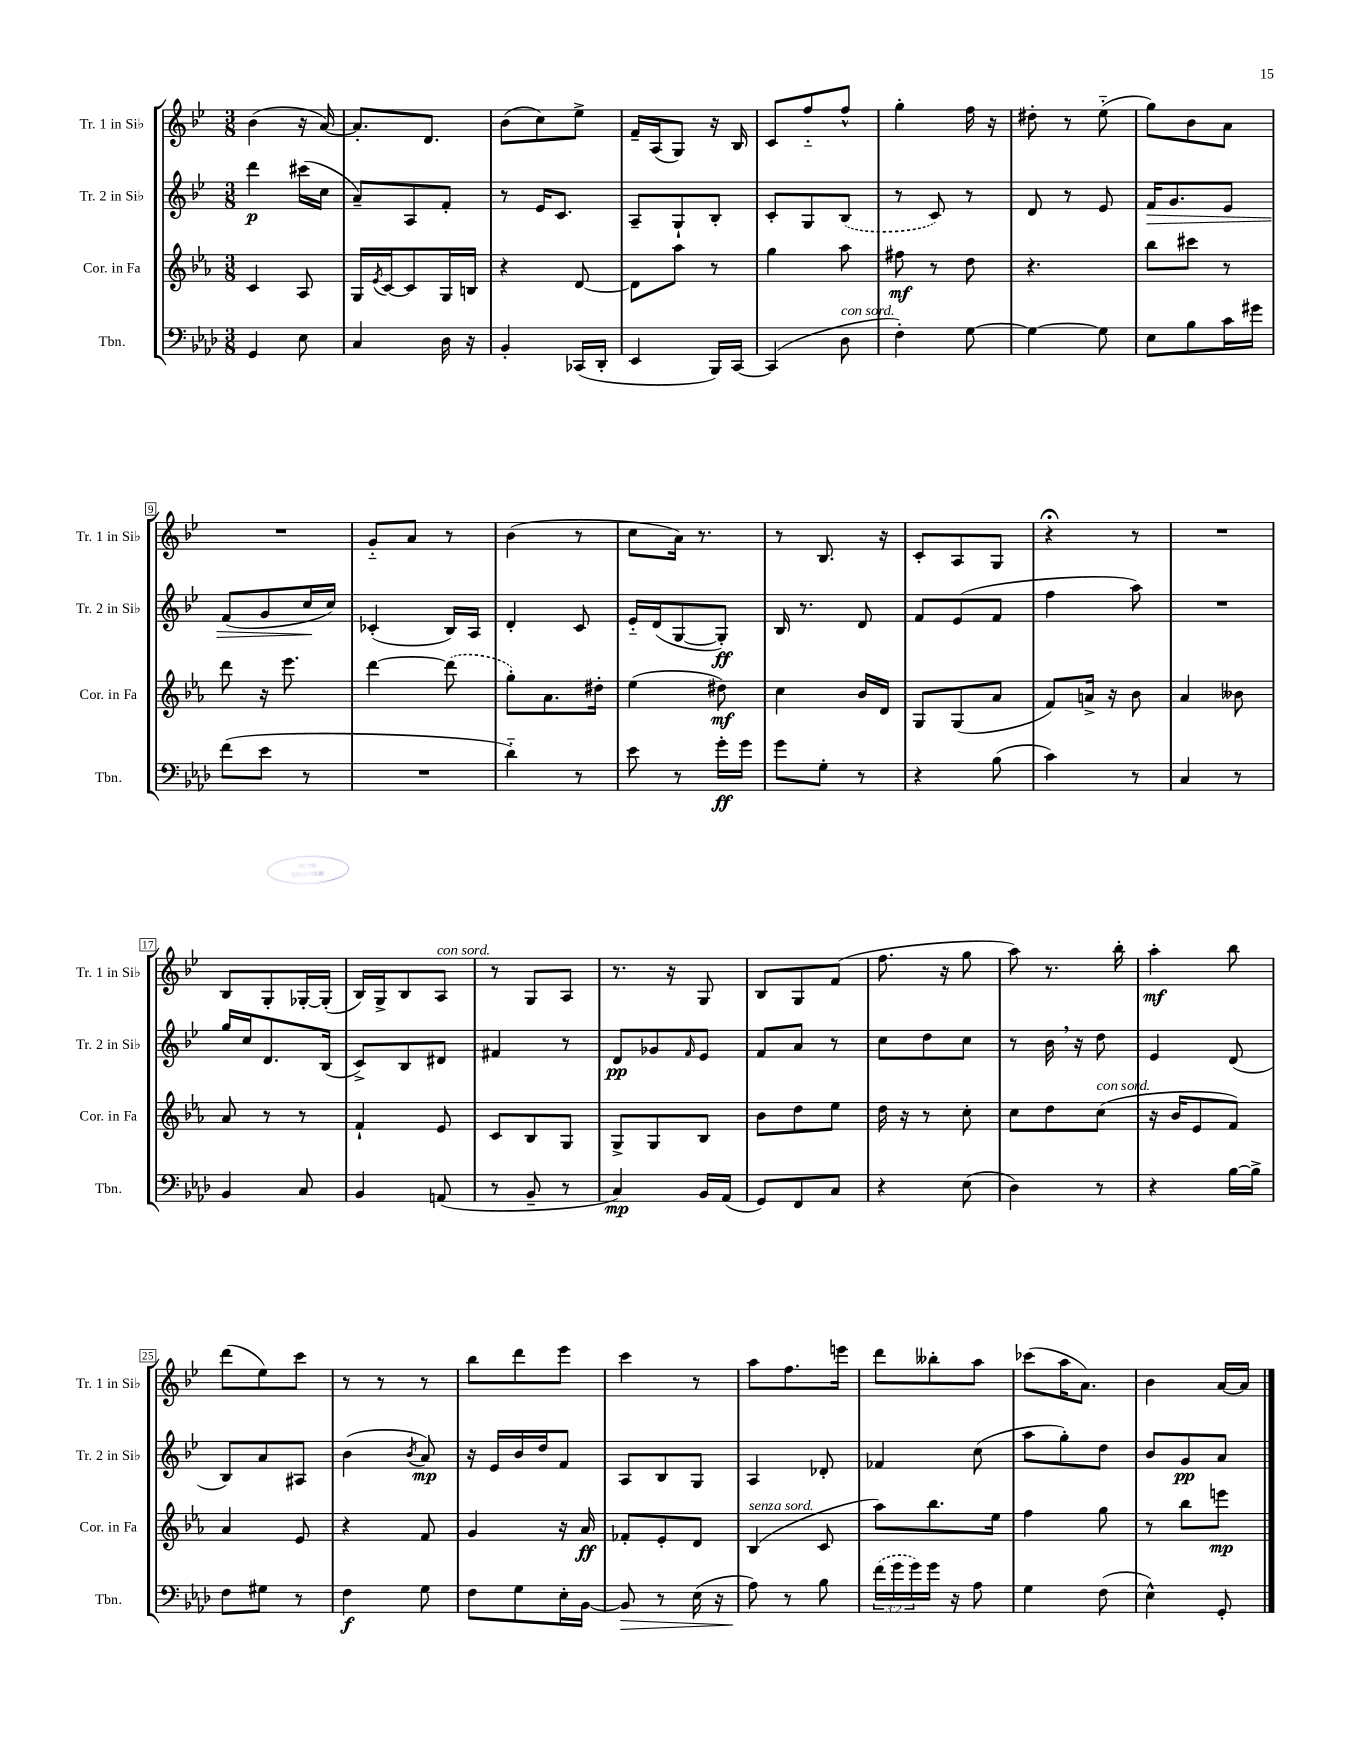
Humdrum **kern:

**kern	**kern	**kern	**kern
*staff4	*staff3	*staff2	*staff1
*clefF4	*clefG2	*clefG2	*clefG2
*k[b-e-a-d-]	*k[b-e-a-]	*k[b-e-]	*k[b-e-]
*M3/8	*M3/8	*M3/8	*M3/8
4GG	4c	4ddd	(4b-
8E-	8A-	(16ccc#	16r
.	.	16cc	[16a)
=	=	=	=
4C	16G	8a~)	8.a']
.	8qe-	.	.
.	[16c	.	.
.	8c]	8A	.
.	.	.	8.d
16D-	16G	8f'	.
16r	16B	.	.
=	=	=	=
4BB-'	4r	8r	(8b-
.	.	16e-	8cc)
.	.	8.c	.
(16CC-	[8d	.	8ee-^
16DD-'	.	.	.
=	=	=	=
4EE-	8d]	8A~	16f~
.	.	.	(16A
.	8aa-	8G`	8G)
16BBB-)	8r	8B-'	16r
[16CC	.	.	16B-
=	=	=	=
(4CC]	4gg	8c'	8c
.	.	8G	8ff'~
8D-	8aa-	(8B-	8ff^^
=	=	=	=
4F')	8ff#	8r	4gg'
.	8r	8c)	.
[8G	8dd	8r	16ff
.	.	.	16r
=	=	=	=
4G_	4.r	8d	8dd#'
.	.	8r	8r
8G]	.	8e-	(8ee-'~
=	=	=	=
8E-	8bb-	16f	8gg)
.	.	8.g	.
8B-	8ccc#	.	8b-
16c	8r	8e-	8a
16g#	.	.	.
=	=	=	=
(8f	8ddd	(8f	4.r
8e-	16r	8g	.
.	8.eee-	.	.
8r	.	16cc	.
.	.	16cc)	.
=	=	=	=
4.r	[4ddd	(4c-'	8g'~
.	.	.	8a
.	(8ddd]	16B-)	8r
.	.	16A	.
=	=	=	=
4d-'~)	8gg')	4d'	(4b-
.	8.a-	.	.
8r	.	8c	8r
.	16dd#'	.	.
=	=	=	=
8e-	(4ee-	16e-'~	8cc
.	.	(16d	.
8r	.	[8G	16a)
.	.	.	8.r
16g'	8dd#)	8G'])	.
16g	.	.	.
=	=	=	=
8g	4cc	16B-	8r
.	.	8.r	.
8G'	.	.	8.B-
8r	16b-	8d	.
.	16d	.	16r
=	=	=	=
4r	8G	8f	8c'
.	(8G	(8e-	8A
(8B-	8a-	8f	8G
=	=	=	=
4c)	8f)	4ff	4r;
.	16a^	.	.
.	16r	.	.
8r	8b-	8aa)	8r
=	=	=	=
4C	4a-	4.r	4.r
8r	8b--	.	.
=	=	=	=
4BB-	8a-	16gg	8B-
.	.	16cc	.
.	8r	8.d	8G'
8C	8r	.	[16G-'
.	.	(16B-	(16G-']
=	=	=	=
4BB-	4f`	8c^)	16B-)
.	.	.	16G^
.	.	8B-	8B-
(8AA	8e-	8d#	8A
=	=	=	=
8r	8c	4f#	8r
8BB-~	8B-	.	8G
8r	8G	8r	8A
=	=	=	=
4C)	8G^	8d	8.r
.	8G	8g-	.
.	.	.	16r
.	.	16qqf	.
16BB-	8B-	8e-	8G
(16AA-	.	.	.
=	=	=	=
8GG)	8b-	8f	8B-
8FF	8dd	8a	8G
8C	8ee-	8r	(8f
=	=	=	=
4r	16dd	8cc	8.ff
.	16r	.	.
.	8r	8dd	.
.	.	.	16r
(8E-	8cc'	8cc	8gg
=	=	=	=
4D-)	8cc	8r	8aa)
.	8dd	16b-	8.r
.	.	16r	.
8r	(8cc	8dd	.
.	.	.	16bb-'
=	=	=	=
4r	16r	4e-	4aa'
.	16b-	.	.
.	8e-	.	.
[16B-	8f)	(8d	8bb-
16B-^]	.	.	.
=	=	=	=
8F	4a-	8B-)	(8ddd
8G#	.	8a	8ee-)
8r	8e-	8A#	8ccc
=	=	=	=
4F	4r	(4b-	8r
.	.	.	8r
.	.	8qb-	.
8G	8f	8a)	8r
=	=	=	=
8F	4g	16r	8bb-
.	.	16e-	.
8G	.	16b-	8ddd
.	.	16dd	.
16E-'	16r	8f	8eee-
[16BB-	16a-	.	.
=	=	=	=
8BB-]	8f-'	8A	4ccc
8r	8e-'	8B-	.
(16E-	8d	8G	8r
16r	.	.	.
=	=	=	=
8A-)	(4B-	4A	8aa
8r	.	.	8.ff
8B-	8c	8d-'	.
.	.	.	16eee
=	=	=	=
(24f	8aa-)	4f-	8ddd
24g	.	.	.
24g)	.	.	.
16g	8.bb-	.	8bb--'
16r	.	.	.
8A-	.	(8cc	8aa
.	16ee-	.	.
=	=	=	=
4G	4ff	8aa	(8ccc-
.	.	8gg')	16aa
.	.	.	8.a)
(8F	8gg	8dd	.
=	=	=	=
4E-^^)	8r	8b-	4b-
.	8bb-	8g	.
8GG'	8eee	8a	[16a
.	.	.	16a]
==	==	==	==
*-	*-	*-	*-
